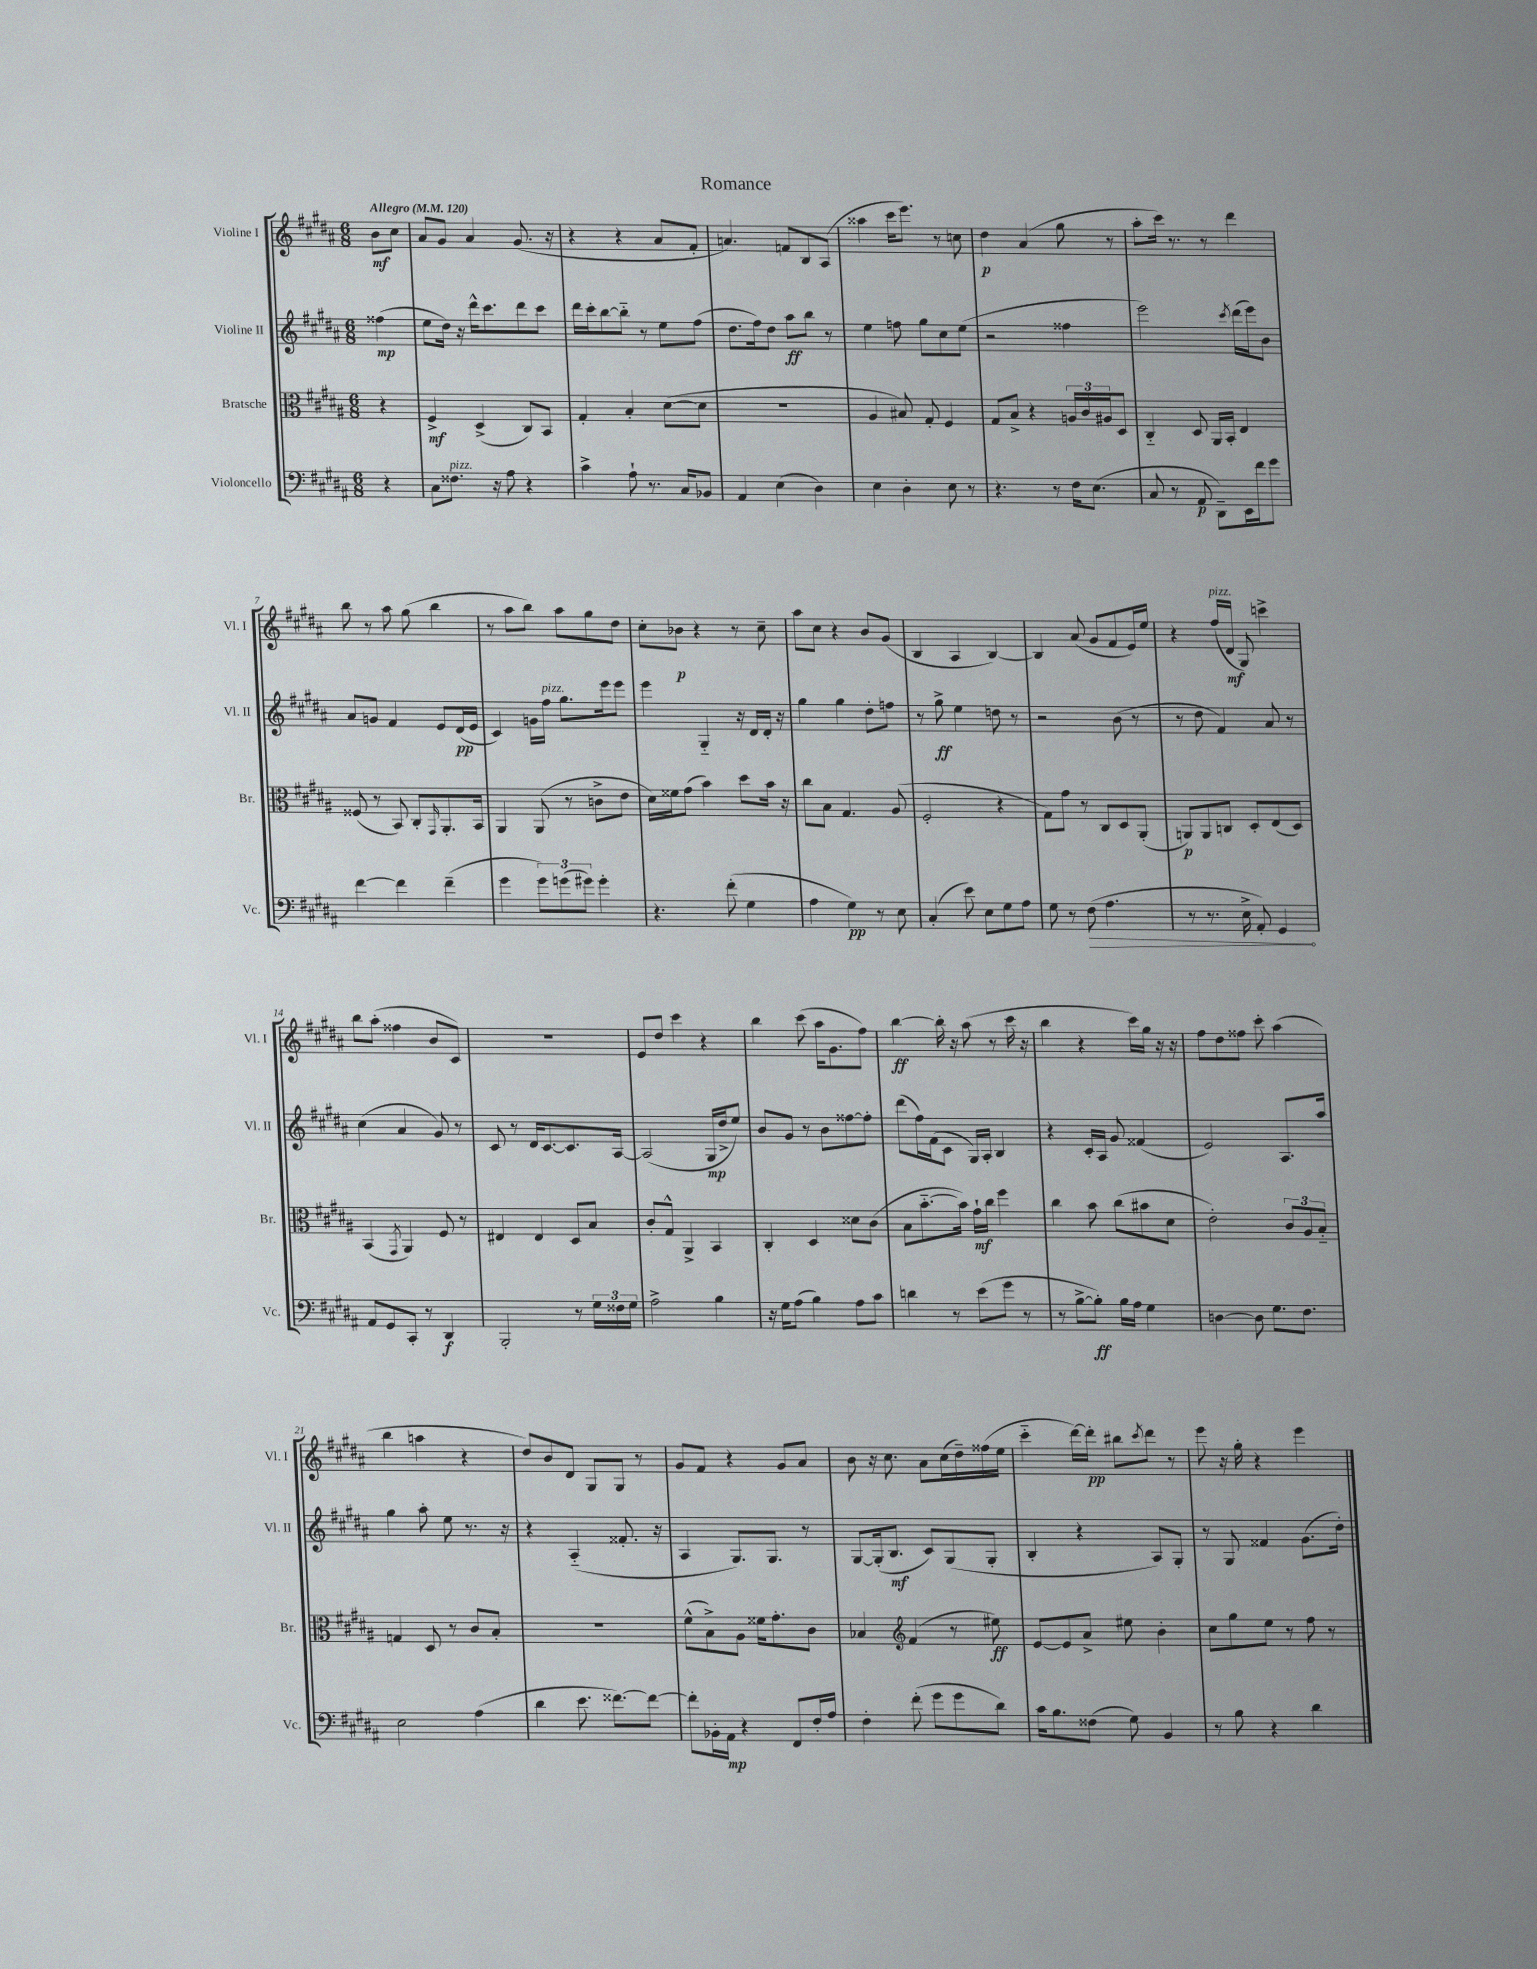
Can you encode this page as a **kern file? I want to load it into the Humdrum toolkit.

**kern	**kern	**kern	**kern
*staff4	*staff3	*staff2	*staff1
*clefF4	*clefC3	*clefG2	*clefG2
*k[f#c#g#d#a#]	*k[f#c#g#d#a#]	*k[f#c#g#d#a#]	*k[f#c#g#d#a#]
*M6/8	*M6/8	*M6/8	*M6/8
*MM120	*MM120	*MM120	*MM120
4r	4r	(4ff##	8b
.	.	.	8cc#
=	=	=	=
8C#	4F#^	8ee	8a#
8.F##	.	16dd#)	8g#
.	.	16r	.
.	(4D#^	16ddd#^^	4a#
16r	.	8.ccc#	.
8A#	.	.	.
4r	8C#)	8ddd#	(8.g#
.	8BB	8ccc#	.
.	.	.	16r
=	=	=	=
4c#^	4G#'	16ddd#	4r
.	.	16ccc#'	.
.	.	[8bb	.
8A#`	4B'	8bb'~]	4r
8.r	.	8r	.
.	([8d#	8ee	8a#
16C#	.	.	.
8BB-	8d#]	(8ff#	8f#'
=	=	=	=
4AA#	2.r	8.dd#	4.a)
.	.	16ff#)	.
(4E	.	8dd#	.
.	.	8aa#	8f
4D#)	.	8bb	8B
.	.	8r	(8A#
=	=	=	=
4E	4A#	4ee	4aa##
4D#'	8B#)	8ff	16ccc#
.	.	.	8.eee)
.	8G#'	8gg#	.
8E	4F#	8cc#	8r
8r	.	(8ee	8cc
=	=	=	=
4.r	8G#	2r	4dd#
.	8B^	.	.
.	4r	.	(4a#
8r	.	.	.
16F#	24A	4ff##	8gg#
.	24c#	.	.
(8.E	.	.	.
.	24A#	.	.
.	8D#	.	8r
=	=	=	=
8C#	4C#'~	2eee)	8aa#'
8r	.	.	16ccc#)
.	.	.	8.r
8AA#	8D#	.	.
8DD#~)	16AA#	.	8r
.	16BB'	.	.
.	.	8qccc#	.
16EE	4E	(16ddd#	4ddd#
16f#	.	16eee)	.
8g#	.	8b	.
=	=	=	=
[4f#	(8F##	8a#	8bb
.	8r	8g	8r
4f#]	8BB)	4f#	8aa#
.	8C#'	.	(8gg#
.	16qqGG#	.	.
(4f#~	8.AA#'	8e	4bb
.	.	(16d#	.
.	16BB	16e	.
=	=	=	=
4g#	4AA#	4c#)	8r
.	.	.	8aa#
12g#)	(8AA#	16g	8bb)
.	.	16ff#	.
(12g	.	.	.
.	8r	8.gg#	8aa#
12g#)	.	.	.
4g#'	8c^	.	8gg#
.	.	16eee	.
.	8e	8eee	8dd#
=	=	=	=
4.r	16d#)	4eee	8cc#'
.	16f##	.	.
.	(8g#	.	8b-
.	4b)	4G#'~	4r
(8f#'	.	.	.
4G#	8dd#	16r	8r
.	.	16d#	.
.	16b	16d#'	8cc#~
.	16r	16r	.
=	=	=	=
4A#	8cc#	4gg#	8aa#
.	8B	.	8cc#
4G#)	4.G#	4gg#	4r
8r	.	8dd#'	8b
8E	(8A#	8ff	(8g#
=	=	=	=
(4C#'	2F#'	8r	4B
.	.	8gg#^	.
8e)	.	4ee	4A#
8E	.	.	.
8G#	4r	8dd	[4B)
8A#	.	8r	.
=	=	=	=
8G#	8G#)	2r	4B]
8r	8g#	.	.
(8F#	8r	.	(8a#
4.A#	8C#	.	8g#
.	8D#	(8b	8f#
.	(8AA#'	8r	16e)
.	.	.	16ee
=	=	=	=
8r	8AA)	8r	4r
8.r	8AA	8dd#	.
.	8C	4f#)	(16ff#
16E^	.	.	16d#
8AA#')	8D#'	.	8G#)
4GG#	(8E	8a#	4ccc^
.	8D#)	8r	.
=	=	=	=
8AA#	(4BB	(4cc#	8bb
8GG#	.	.	(8aa#'
.	8qGG#	.	.
8CC#'	4AA#)	4a#	4ff##
8r	.	.	.
4DD#	8F#	8g#)	8b
.	8r	8r	8c#)
=	=	=	=
2BBB'	4E#	8c#	2.r
.	.	8r	.
.	4E#	16d#	.
.	.	[8.c#	.
8r	8D#	8.c#]	.
24G#	8B	.	.
24F##	.	.	.
.	.	[16A#	.
24G#	.	.	.
=	=	=	=
2A#^	8c#'	(2A#]	8e
.	8G#^^	.	8dd#
.	4AA#^	.	4ccc#
4B	4BB	16G#	4r
.	.	16dd#^	.
.	.	8ee)	.
=	=	=	=
16r	4C#'	8b	4bb
16G#	.	.	.
(8A#	.	8g#	.
4B)	4D#	8r	(8ccc#
.	.	8b	16aa#
.	.	.	8.g#
8A#	8d##	[8ff##	.
8c#	(8c#	8ff##']	8ff#)
=	=	=	=
4d	8B	(8ddd#	[4bb
.	[8.b'~	16ff#)	.
.	.	(16f#	.
8r	.	8c#	16bb']
.	16b])	.	16r
(8e	16g#`	16G#)	(8aa#
.	16cc#	16A#'	.
8g#	4ff#	4B	8r
8r	.	.	16ccc#
.	.	.	16r
=	=	=	=
8r	4cc#	4r	4bb
[8B^	.	.	.
8B'])	8b	16c#'	4r
.	.	16A#	.
16B	(8cc#	8g#	.
16A#	.	.	.
4G#	8b#	(4f##	16ccc#)
.	.	.	16gg#
.	8d#	.	16r
.	.	.	16r
=	=	=	=
[4D	2e')	2e)	8ff#
.	.	.	8dd#
8D]	.	.	8ff##
8.G#	.	.	8ccc#'
.	12c#	8.A#	(4aa#
8.F#	.	.	.
.	12A#	.	.
.	12B'~	.	.
.	.	16aa#	.
=	=	=	=
2E	4G	4gg#	4bb
.	8D#	8aa#'	4aa
.	8r	8ee	.
(4A#	8c#	8.r	4r
.	8B'	.	.
.	.	16r	.
=	=	=	=
4d#	2.r	4r	8dd#)
.	.	.	8b
8.e	.	(4A#'~	8d#
.	.	.	8G#
[8.f##)	.	.	.
.	.	8.f##'	8G#
8f##_	.	.	8r
.	.	16r	.
=	=	=	=
8f##']	(8f#^^	4A#	8g#
16BB-'	8B^)	.	8f#
16AA#	.	.	.
4r	8A#	8.G#)	4r
.	16f##	.	.
.	8.g#'	8.G#	.
8FF#	.	.	8g#
16F#'	8c#	8r	8a#
16A#	.	.	.
=	=	=	=
4F#'	4B-	[8G#	8b
.	.	(16G#']	16r
.	.	8.B	8.cc#
*	*clefG2	*	*
(8f#'	(4f#	.	.
8g#	.	8c#)	8a#
8g#	8r	(8G#	(16cc#
.	.	.	16dd#~)
8d#)	8ee#)	8G#'	(16ff##
.	.	.	16ee
=	=	=	=
16c#	[8e	4B'	4ccc#'~
8.B	.	.	.
.	8e]	.	.
(8F##	8a#^	4r	[16ddd#)
.	.	.	16ddd#']
8G#)	8ee#	.	8bb#
.	.	.	8qccc#
4BB	4b'	8A#)	8ddd#
.	.	8G#'	8r
=	=	=	=
8r	8cc#	8r	8eee
8B	8gg#	8G#	16r
.	.	.	16gg#'
4r	8ee	4f##	4r
.	8r	.	.
4d#	8ff#	(8.g#	4eee
.	8r	.	.
.	.	16dd#')	.
==	==	==	==
*-	*-	*-	*-
